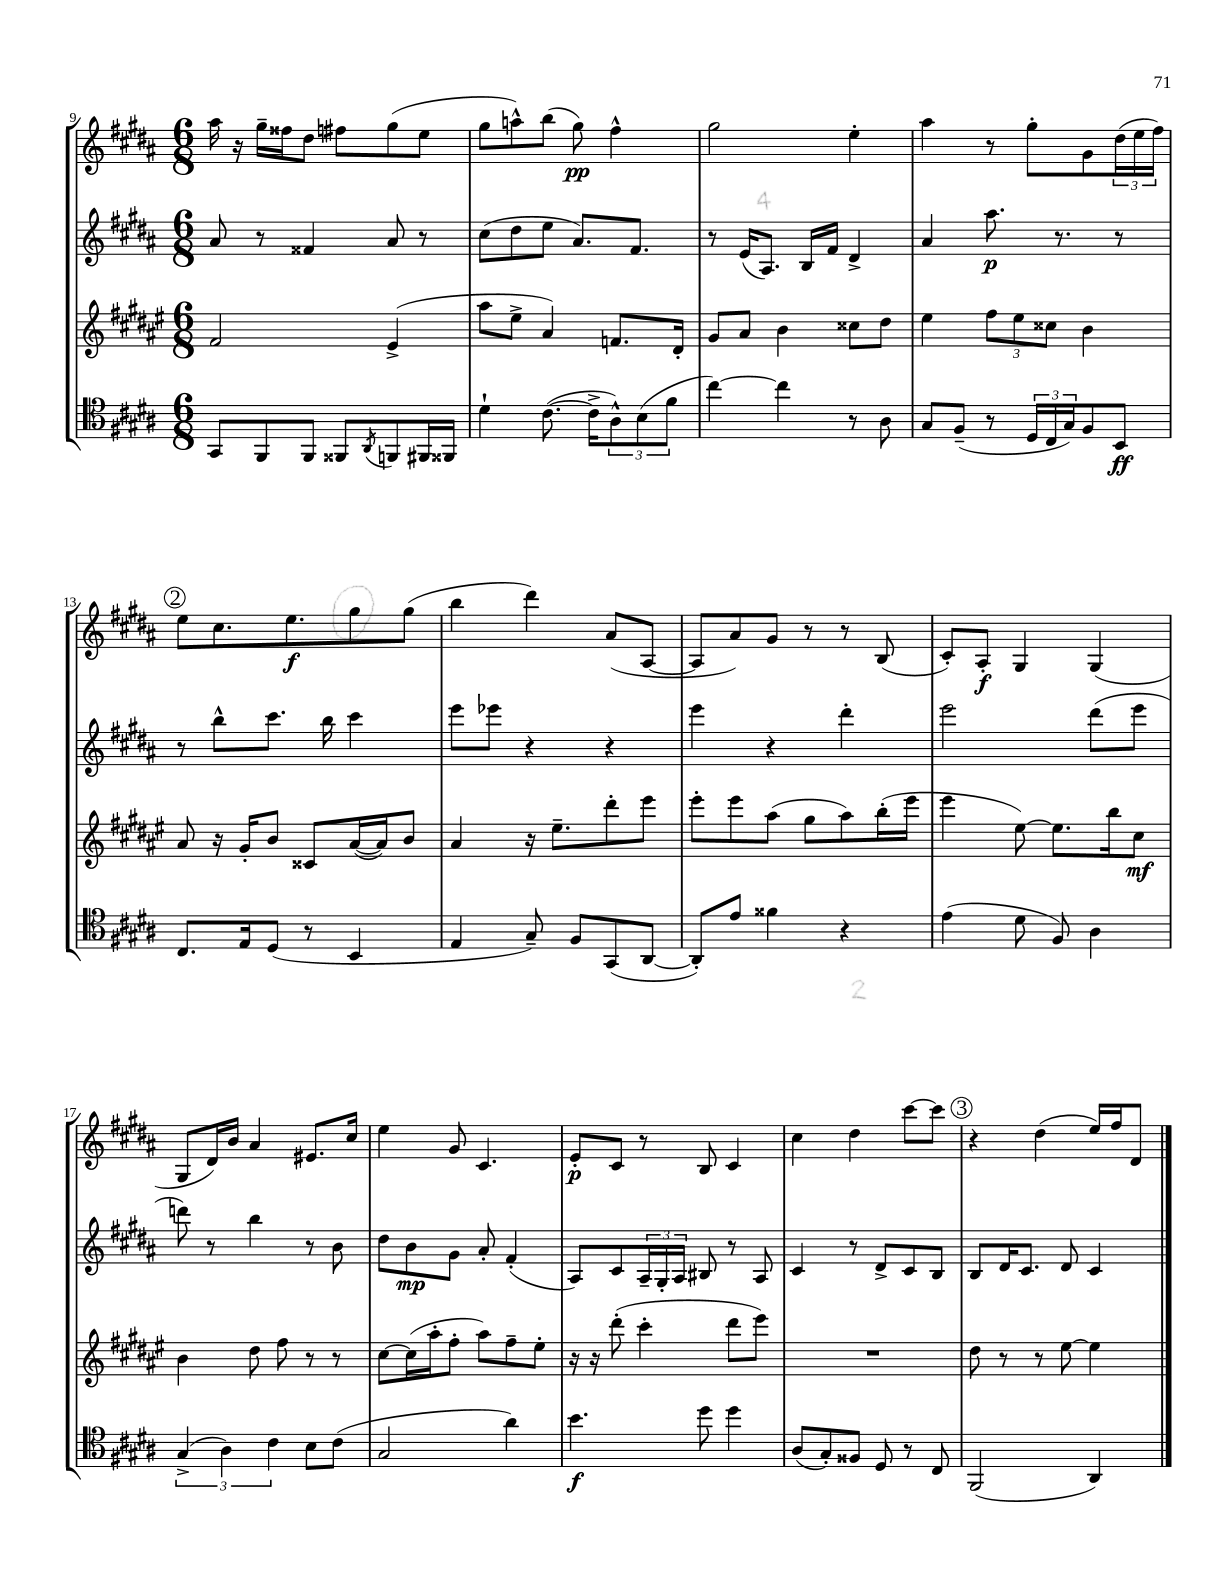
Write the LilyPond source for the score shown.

<<
\new StaffGroup <<
\new Staff = "s0" {
    \clef treble \key b \major \numericTimeSignature \time 6/8
    ais''16 r16 gis''16-- fisis''16 dis''8 fis''8 gis''8( e''8 |
    gis''8 a''8-^) b''8( gis''8\pp) fis''4-^ |
    gis''2 e''4-. |
    ais''4 r8 gis''8-. gis'8 \tuplet 3/2 { dis''16( e''16 fis''16) } |
    \mark \markup { \circle "2" } e''8 cis''8. e''8.\f gis''8 gis''8( |
    b''4 dis'''4) ais'8( ais8~ |
    ais8 ais'8) gis'8 r8 r8 b8( |
    cis'8-.) ais8-.\f gis4 gis4( |
    gis8 dis'16) b'16 ais'4 eis'8. cis''16 |
    e''4 gis'8 cis'4. |
    e'8-.\p cis'8 r8 b8 cis'4 |
    cis''4 dis''4 cis'''8~ cis'''8 |
    \mark \markup { \circle "3" } r4 dis''4( e''16) fis''16 dis'8 \bar "|." |
}
\new Staff = "s1" {
    \clef treble \key b \major \numericTimeSignature \time 6/8
    ais'8 r8 fisis'4 ais'8 r8 |
    cis''8( dis''8 e''8 ais'8.) fis'8. |
    r8 e'16( ais8.) b16 fis'16 dis'4-> |
    ais'4 ais''8.\p r8. r8 |
    \mark \markup { \circle "2" } r8 b''8-^ cis'''8. b''16 cis'''4 |
    e'''8 ees'''8 r4 r4 |
    e'''4 r4 dis'''4-. |
    e'''2 dis'''8( e'''8 |
    d'''8) r8 b''4 r8 b'8 |
    dis''8 b'8\mp gis'8 ais'8-. fis'4-.( |
    ais8) cis'8 \tuplet 3/2 { ais16-- gis16-. ais16 } bis8 r8 ais8 |
    cis'4 r8 dis'8-> cis'8 b8 |
    \mark \markup { \circle "3" } b8 dis'16 cis'8. dis'8 cis'4 \bar "|." |
}
\new Staff = "s2" {
    \clef treble \key fis \major \numericTimeSignature \time 6/8
    fis'2 eis'4->( |
    ais''8 eis''8-> ais'4) f'8. dis'16-. |
    gis'8 ais'8 b'4 cisis''8 dis''8 |
    eis''4 \tuplet 3/2 { fis''8 eis''8 cisis''8 } b'4 |
    \mark \markup { \circle "2" } ais'8 r16 gis'16-. b'8 cisis'8 ais'16~( ais'16) b'8 |
    ais'4 r16 eis''8.-- dis'''8-. eis'''8 |
    eis'''8-. eis'''8 ais''8( gis''8 ais''8) b''16-.( eis'''16 |
    eis'''4 eis''8~) eis''8. b''16 cis''8\mf |
    b'4 dis''8 fis''8 r8 r8 |
    cis''8~ cis''16( ais''16-. fis''8-. ais''8) fis''8-- eis''8-. |
    r16 r16 dis'''8-.( cis'''4-. dis'''8 eis'''8) |
    R2. |
    \mark \markup { \circle "3" } dis''8 r8 r8 eis''8~ eis''4 \bar "|." |
}
\new Staff = "s3" {
    \clef tenor \key b \major \numericTimeSignature \time 6/8
    gis,8 fis,8 fis,8 fisis,8 \acciaccatura { ais,8 } f,8 fis,16 fisis,16 |
    dis'4-! cis'8.~( cis'16-> \tuplet 3/2 { ais8-^) b8( fis'8 } |
    cis''4~) cis''4 r8 ais8 |
    gis8 fis8--( r8 \tuplet 3/2 { dis16 cis16 gis16) } fis8 b,8\ff |
    \mark \markup { \circle "2" } cis8. e16 dis8( r8 b,4 |
    e4 gis8--) fis8 gis,8( ais,8~ |
    ais,8-.) e'8 fisis'4 r4 |
    e'4( dis'8 fis8) ais4 |
    \tuplet 3/2 { gis4->( ais4) cis'4 } b8 cis'8( |
    gis2 ais'4) |
    b'4.\f dis''8 dis''4 |
    ais8( gis8-.) fisis8 dis8 r8 cis8 |
    \mark \markup { \circle "3" } fis,2( ais,4) \bar "|." |
}
>>
>>
\layout { \context { \Score currentBarNumber = #9 } }
